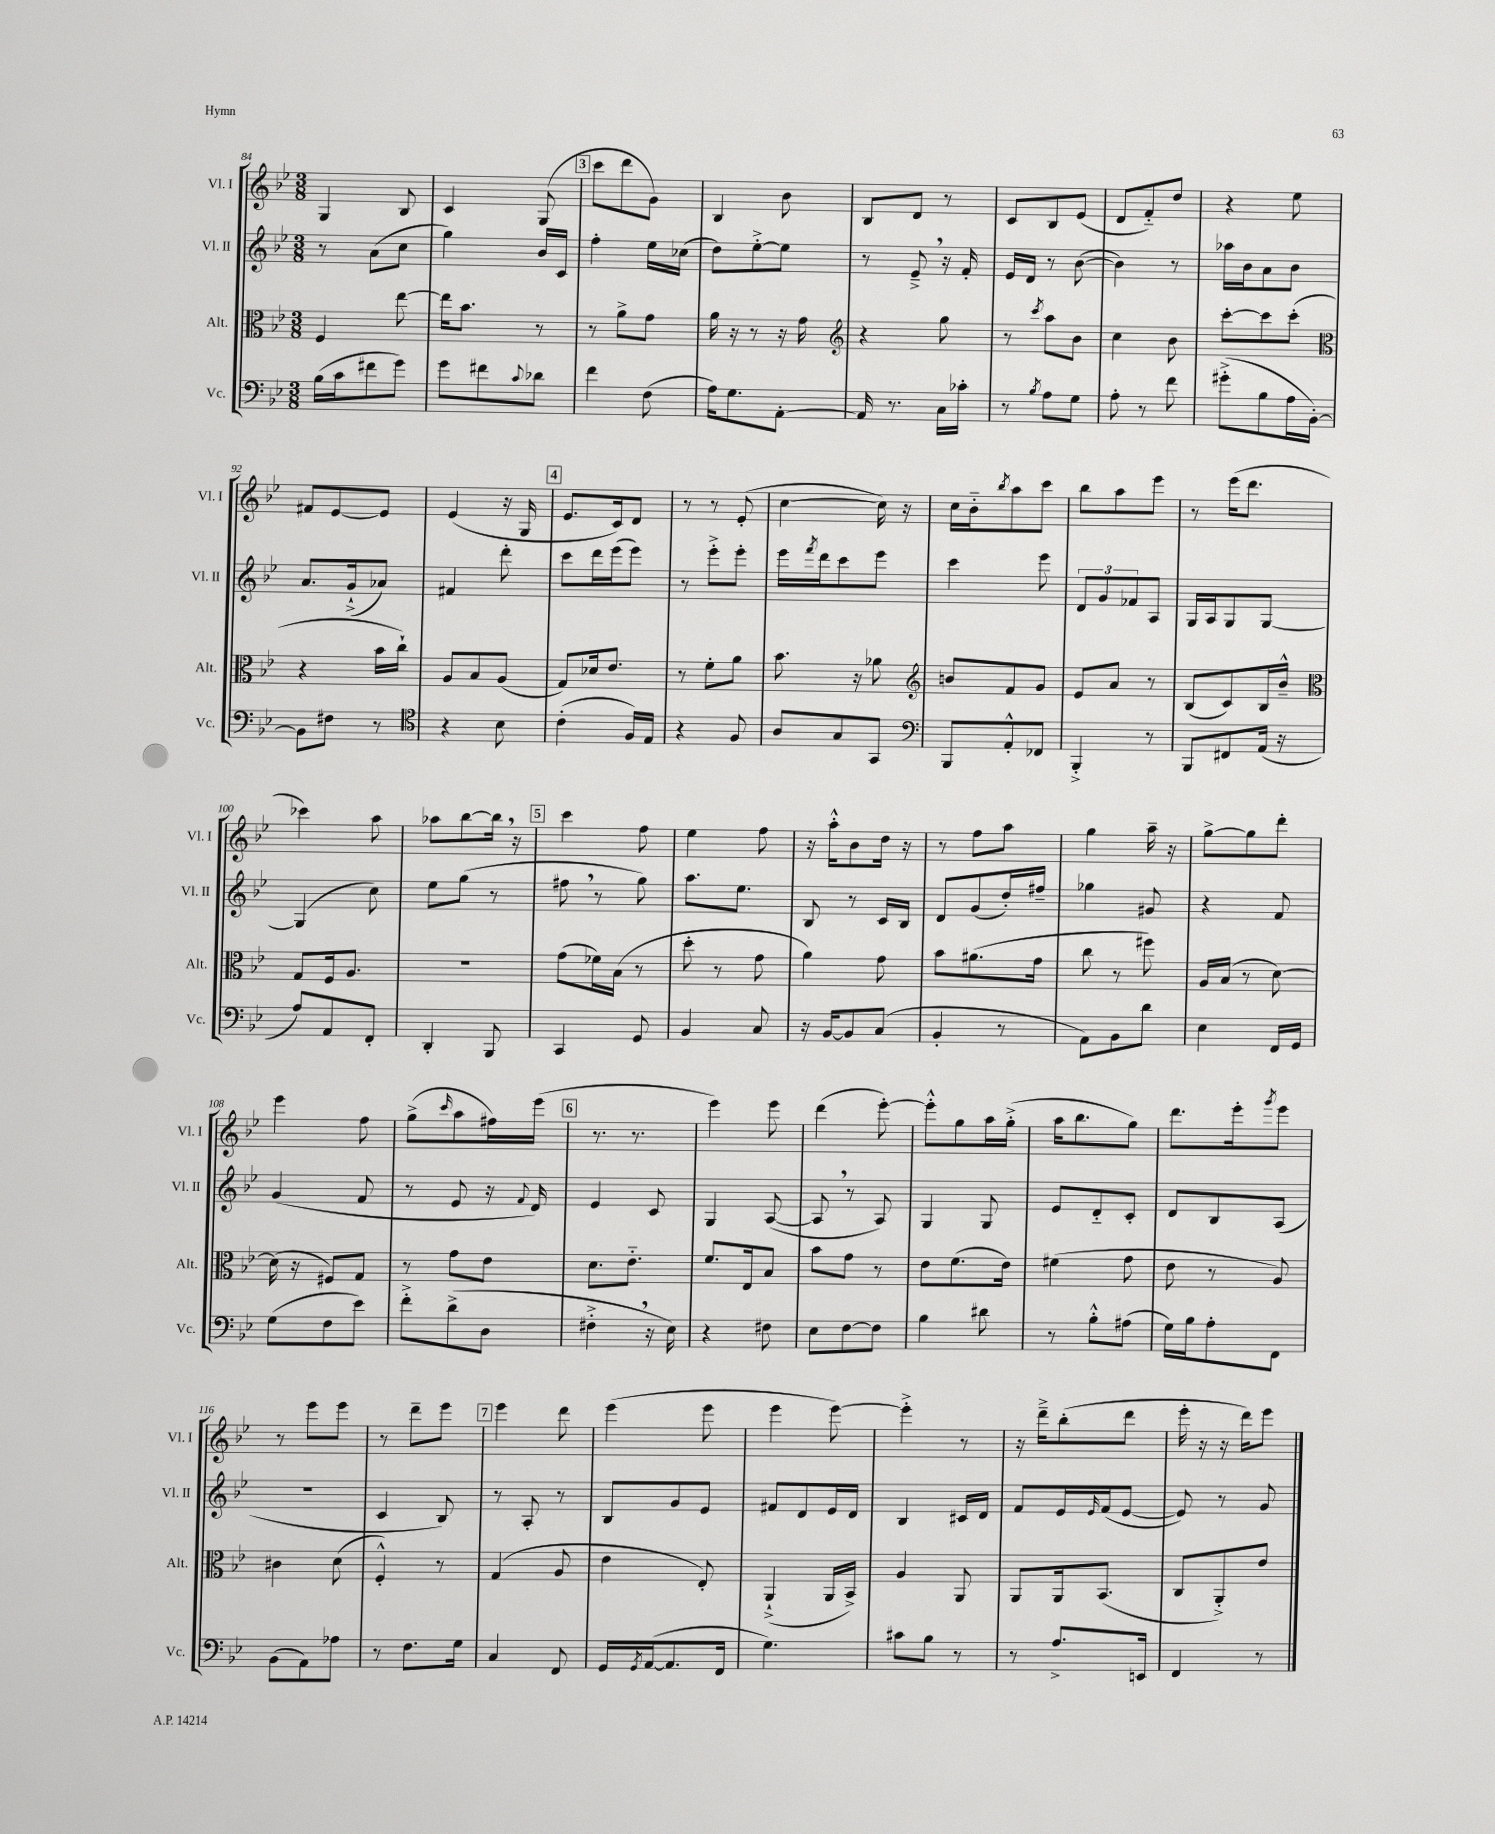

**kern	**kern	**kern	**kern
*staff4	*staff3	*staff2	*staff1
*clefF4	*clefC3	*clefG2	*clefG2
*k[b-e-]	*k[b-e-]	*k[b-e-]	*k[b-e-]
*M3/8	*M3/8	*M3/8	*M3/8
(16B-	4F	8r	4G
16c	.	.	.
8f#	.	(8a	.
8g)	[8ee-	8cc	8B-
=	=	=	=
8g	16ee-]	4gg)	4c
.	8.b-	.	.
8f#	.	.	.
8qqc	.	.	.
8d-	8r	16b-	(8G
.	.	16c	.
=	=	=	=
4f	8r	4ff'	8ccc
.	8a^	.	8ddd
(8F	8g	16ee-	8g)
.	.	(16cc-	.
=	=	=	=
16A)	16a	8dd)	4B-
8.G	16r	.	.
.	8r	[8ee-'^	.
[8AA'	16r	8ee-]	8b-
.	16g	.	.
=	=	=	=
*	*clefG2	*	*
16AA]	4r	8r	8B-
8.r	.	.	.
.	.	8e-~^	8d
16C	8gg	16r	8r
16c-'	.	16f'	.
=	=	=	=
8r	8r	16e-	8c
.	.	16d	.
8qB-	8qccc	.	.
8A	8aa	8r	8B-
8G	8b-	([8b-	(8e-
=	=	=	=
8A'	4cc	4b-])	8d
8r	.	.	8f'~)
8f	8b-	8r	8dd
=	=	=	=
(8g#'^	[8ccc'	16aa-	4r
.	.	16b-	.
8B-	8ccc]	8a	.
16A	(8ccc'	8b-	8ee-
[16BB-')	.	.	.
=	=	=	=
*	*clefC3	*	*
8BB-]	4r	8.a	8f#
8F#	.	.	[8e-
.	.	(16g`^	.
8r	16b-	8a-)	8e-]
.	16cc`)	.	.
=	=	=	=
*clefC4	*	*	*
4r	8A	4f#	(4e-
.	8B-	.	.
8B-	(8A	8ddd'	16r
.	.	.	16G
=	=	=	=
(4c'	8G)	8ccc	8.e-
.	16d-	16ddd	.
.	8.e-	(16eee-	16c)
16F)	.	8eee-)	8d
16E-	.	.	.
=	=	=	=
4r	8r	8r	8r
.	8f'	8eee-'^	8r
8F	8a	8eee-'	(8e-'
=	=	=	=
8A	8.b-	16eee-	[4cc
.	.	8qfff	.
.	.	16ddd	.
8G	.	8ccc	.
.	16r	.	.
8GG	8a-	8eee-	16cc])
.	.	.	16r
=	=	=	=
*clefF4	*clefG2	*	*
8BBB-	8b	4ccc	16cc
.	.	.	16b-'~
.	.	.	8qbb-
8AA'^^	8f	.	8aa
8FF-	8g	8eee-	8ccc
=	=	=	=
4BBB-'^	8e-	12d	8bb-
.	.	12g	.
.	8a	.	8aa
.	.	12f-	.
8r	8r	8A	8eee-
=	=	=	=
8BBB-	(8B-	16G	8r
.	.	16A	.
8FF#	8c)	8G	(16eee-
.	.	.	8.ddd
(16AA	16B-	[8G	.
16r	16b-~^^	.	.
=	=	=	=
*	*clefC3	*	*
8A)	8G	(4G]	4ccc-)
8AA	16F	.	.
.	8.A	.	.
8FF'	.	8cc)	8aa
=	=	=	=
4DD'	4.r	8ee-	8aa-
.	.	(8gg	[8bb-
8BBB-	.	8r	16bb-]
.	.	.	16r
=	=	=	=
4CC	(8g	8ff#	4ccc
.	16f-)	8r	.
.	(16B-	.	.
8GG	8r	8gg)	8ff
=	=	=	=
4BB-	8dd'	8.aa	4ee-
.	8r	.	.
.	.	8.ee-	.
8C	8g	.	8ff
=	=	=	=
16r	4a)	8B-	16r
[16BB-	.	.	16aa'^^
8BB-]	.	8r	8b-
(8C	8g	16c	16dd
.	.	16B-	16r
=	=	=	=
4BB-'	8b-	8d	8r
.	(8.a#	(8g	8ff
8r	.	16dd')	8aa
.	16g	16ff#~	.
=	=	=	=
8AA)	8cc	4gg-	4gg
8BB-	8r	.	.
8d	8ff#)	8g#	16aa~
.	.	.	16r
=	=	=	=
4E-	16A	4r	[8gg^
.	(16B-	.	.
.	8r	.	8gg]
16FF	[8d)	8f	8ddd'
16GG	.	.	.
=	=	=	=
(8G	(16d]	(4g	4eee-
.	16r	.	.
8F	8F#)	.	.
8e-)	8G	8f	8ff
=	=	=	=
8f'^	8r	8r	(8gg^
.	.	.	16qqccc
(8d^	8g	8e-	8aa
8D	8e-	16r	16ff#)
.	.	8qqf	.
.	.	16d)	(16eee-
=	=	=	=
4F#'^	8.d	4e-	8.r
.	8.e-'~	.	8.r
16r	.	8c	.
16E-)	.	.	.
=	=	=	=
4r	8.f	4G	4eee-)
.	16E-	.	.
8F#	8B-	([8A	8eee-
=	=	=	=
8E-	8b-	8A]	(4ddd
[8F	8g	8r	.
8F]	8r	8A)	[8eee-')
=	=	=	=
4B-	8e-	4G	8eee-'^^]
.	(8.f	.	8gg
8d#	.	8G	16aa
.	16e-)	.	(16gg'^
=	=	=	=
8r	(4f#	8e-	16aa
.	.	.	8.bb-
8B-'^^	.	8d'~	.
(8A#	8g	8c'	8gg)
=	=	=	=
16G)	8e-	8d	8.ddd
16B-	.	.	.
8A'	8r	8B-	.
.	.	.	16eee-'
.	.	.	8qggg
8FF	8A)	(8A	8eee-
=	=	=	=
(8BB-	4c#	4.r	8r
8AA)	.	.	8eee-
8A-	(8d	.	8eee-
=	=	=	=
8r	4F'^^)	4c	8r
8.F	.	.	8ddd~
.	8r	8B-)	8eee-
16G	.	.	.
=	=	=	=
4C	(4G	8r	4eee-
.	.	8A'	.
8FF	8A	8r	8ddd
=	=	=	=
16GG	4e-	8B-	(4eee-
8qGG	.	.	.
([16AA	.	.	.
8.AA]	.	8g	.
.	8E-')	8e-	8eee-
16FF	.	.	.
=	=	=	=
4.G)	(4AA`^	8f#	4eee-
.	.	8d	.
.	16AA	16e-	[8eee-)
.	16BB-^)	16d	.
=	=	=	=
8c#	4A	4B-	4eee-'^]
8B-	.	.	.
8r	8AA	16c#	8r
.	.	16d	.
=	=	=	=
8r	8AA	8f	16r
.	.	.	16ddd~^
8.A^	16AA	16e-	(8bb-'
.	.	16qqe-	.
.	(8.BB-	(16f	.
.	.	[8e-	8ddd
16EE	.	.	.
=	=	=	=
4FF	8C	8e-])	16eee-'
.	.	.	16r
.	8AA'^)	8r	16r
.	.	.	16ddd)
8r	8e-	8g	8eee-
==	==	==	==
*-	*-	*-	*-
